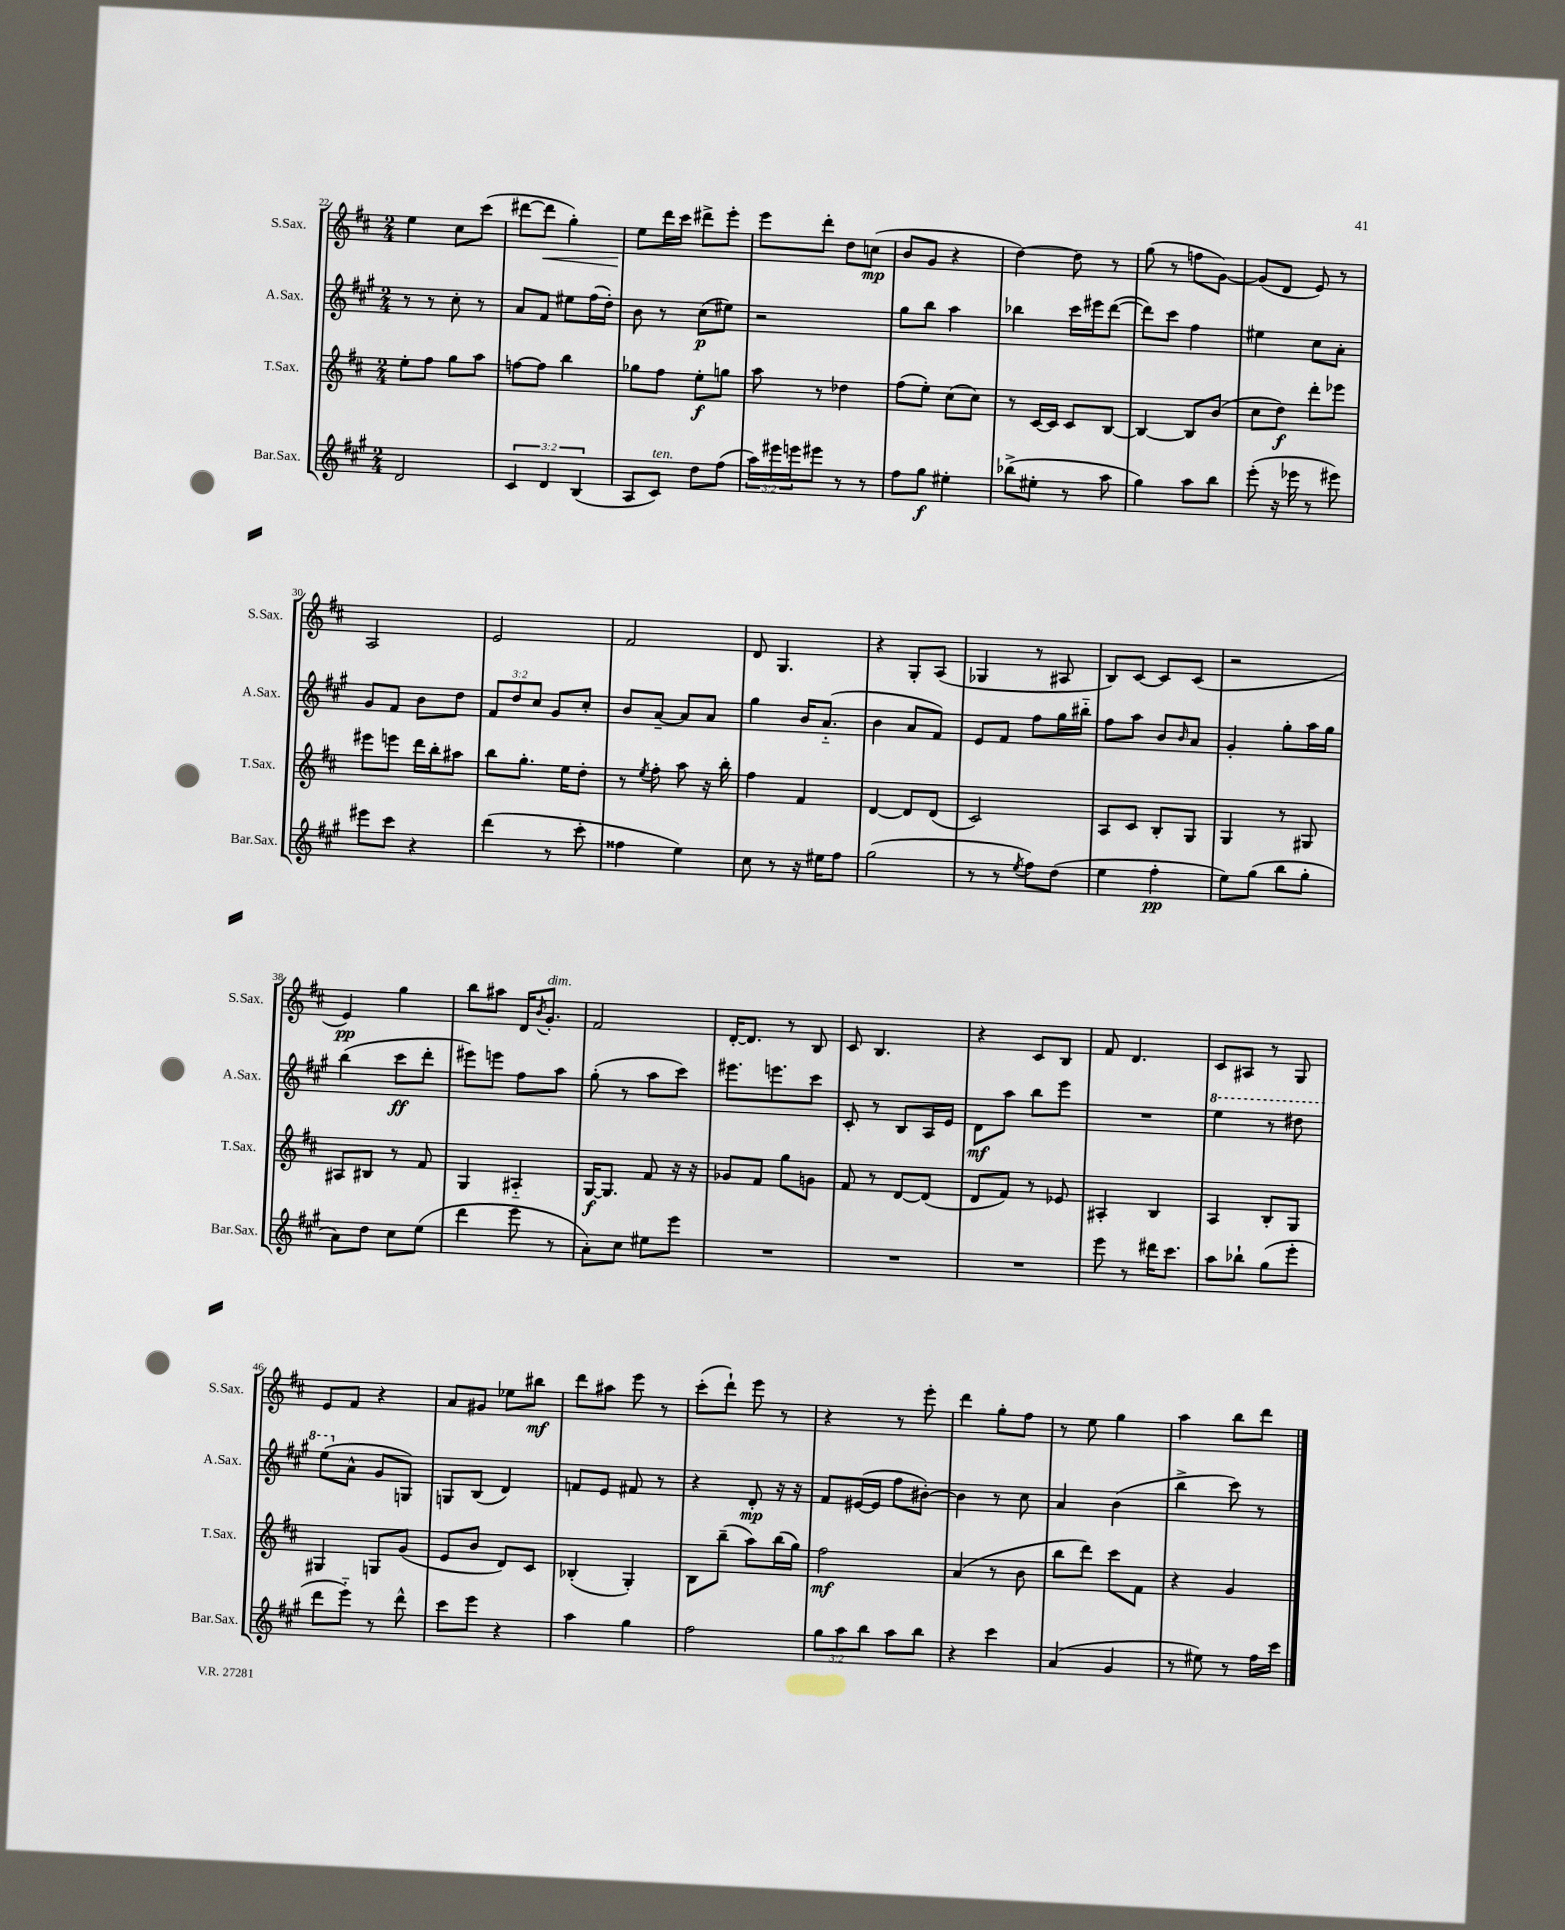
<<
\new StaffGroup <<
\new Staff = "s0" \with { instrumentName = "S.Sax." shortInstrumentName = "S.Sax." } {
    \clef treble \key d \major \numericTimeSignature \time 2/4
    e''4 cis''8 cis'''8( |
    dis'''8~ dis'''8\< g''4-.) |
    e''8\! d'''16 cis'''16 dis'''8-> e'''8-. |
    e'''8 d'''8-. d''8 c''8\mp( |
    b'8 g'8 r4 |
    d''4~) d''8 r8 |
    g''8( r8 f''8 g'8~) |
    g'8( d'8 e'8) r8 |
    a2 |
    e'2 |
    fis'2 |
    d'8 g4. |
    r4 g8-. a8( |
    ges4 r8 ais8 |
    b8) cis'8~ cis'8 cis'8( |
    r2 |
    e'4\pp) g''4 |
    b''8 ais''8 d'16 \acciaccatura { b'8 } g'8.-.^\markup { \italic "dim." } |
    fis'2 |
    d'16~-. d'8. r8 b8 |
    cis'8 b4. |
    r4 cis'8 b8 |
    fis'8 d'4. |
    cis'8 ais8 r8 g8 |
    e'8 fis'8 r4 |
    a'8 gis'8 ees''8 bis''8\mf |
    d'''8 ais''8 e'''8 r8 |
    cis'''8-.( d'''8-!) e'''8 r8 |
    r4 r8 e'''8-. |
    d'''4 g''8-. fis''8 |
    r8 e''8 g''4 |
    a''4 b''8 d'''8 \bar "|." |
}
\new Staff = "s1" \with { instrumentName = "A.Sax." shortInstrumentName = "A.Sax." } {
    \clef treble \key a \major \numericTimeSignature \time 2/4 \override Staff.TupletNumber.text = #tuplet-number::calc-fraction-text
    r8 r8 cis''8-. r8 |
    a'8 fis'8 eis''8 fis''16( d''16-.) |
    b'8 r8 cis''8\p( eis''8) |
    r2 |
    gis''8 b''8 a''4 |
    bes''4 cis'''16 eis'''16 d'''8~( |
    d'''8) cis'''8 fis''4 |
    eis''4 cis''8 a'8-. |
    gis'8 fis'8 b'8 d''8 |
    \tuplet 3/2 { fis'8 d''8 cis''8 } gis'8 cis''8-. |
    b'8 a'8~-- a'8 a'8 |
    gis''4 b'16 a'8.-_( |
    b'4 a'8 fis'8) |
    e'8 fis'8 fis''8 gis''16 bis''16-_ |
    fis''8 a''8 b'8 \grace { b'16 } a'8 |
    gis'4-. gis''8-. a''16 gis''16 |
    b''4( cis'''8\ff d'''8-. |
    eis'''8) e'''8 fis''8 a''8 |
    gis''8-.( r8 a''8 cis'''8) |
    eis'''8. e'''8. cis'''8 |
    cis'8-. r8 b8 a16 e'16 |
    d'8\mf a''8 b''8 e'''8 |
    R2 |
    \ottava #1 e'''4 r8 dis'''8 |
    e'''8( \ottava #0 a'8-^ gis'8 g8) |
    g8 b8( d'4) |
    f'8 e'8 fis'8 r8 |
    r4 d'8-.\mp r16 r16 |
    fis'8 eis'16~( eis'16 fis''8 bis'8~-.) |
    bis'4 r8 cis''8 |
    a'4 b'4( |
    b''4-> cis'''8) r8 \bar "|." |
}
\new Staff = "s2" \with { instrumentName = "T.Sax." shortInstrumentName = "T.Sax." } {
    \clef treble \key d \major \numericTimeSignature \time 2/4
    e''8-. fis''8 g''8 a''8 |
    f''8~ f''8 b''4 |
    ges''8 fis''8 e''8-.\f g''8 |
    a''8 r8 des''4 |
    fis''8( e''8-.) cis''8( cis''8) |
    r8 cis'16~ cis'16 cis'8 b8~ |
    b4~ b8 b'8( |
    cis''8 d''8\f) d'''8-. ees'''8 |
    eis'''8 e'''8 d'''16 b''16-. ais''8 |
    b''8 g''8.-. e''16 d''8-. |
    r8 \acciaccatura { e''8 } fis''8-. a''8 r16 b''16-. |
    fis''4 fis'4 |
    d'4~ d'8 d'8( |
    cis'2) |
    a8 cis'8 b8-. g8 |
    g4 r8 gis8 |
    ais8 bis8 r8 fis'8 |
    g4 ais4-_ |
    g16~\f g8. fis'8 r16 r16 |
    ges'8 fis'8 g''8 g'8 |
    fis'8 r8 d'8~ d'8( |
    d'8 fis'8) r8 ees'8 |
    ais4-. b4 |
    a4 b8-. g8 |
    gis4 g8 g'8( |
    e'8 b'8 d'8) cis'8 |
    bes4-.( g4-.) |
    b8 b''8--( a''8) b''16( g''16) |
    fis''2\mf |
    a'4( r8 b'8 |
    b''8 d'''8) cis'''8 fis'8 |
    r4 g'4 \bar "|." |
}
\new Staff = "s3" \with { instrumentName = "Bar.Sax." shortInstrumentName = "Bar.Sax." } {
    \clef treble \key a \major \numericTimeSignature \time 2/4 \override Staff.TupletNumber.text = #tuplet-number::calc-fraction-text
    d'2 |
    \tuplet 3/2 { cis'4 d'4 b4( } |
    a8 cis'8^\markup { \italic "ten." }) d''8 fis''8( |
    \tuplet 3/2 { a''16) eis'''16 e'''16 } eis'''8 r8 r8 |
    fis''8 gis''8\f eis''4-. |
    bes''8->( eis''8-. r8 a''8 |
    gis''4) a''8 b''8 |
    e'''8-.( r16 ees'''16 r8 eis'''8) |
    eis'''8 cis'''8 r4 |
    d'''4( r8 cis'''8-. |
    fisis''4 e''4) |
    cis''8 r8 r16 eis''16 fis''8 |
    gis''2( |
    r8 r8 \acciaccatura { e''8 } fis''8) d''8( |
    e''4 fis''4-.\pp |
    e''8) gis''8( b''8 gis''8-. |
    a'8) d''8 cis''8 e''8( |
    d'''4 e'''8 r8 |
    a'8-.) cis''8 eis''8 e'''8 |
    R2 |
    R2 |
    R2 |
    e'''8 r8 dis'''16 cis'''8. |
    a''8 bes''8-! gis''8( e'''8-. |
    d'''8 e'''8-_) r8 d'''8-^ |
    cis'''8 e'''8 r4 |
    a''4 gis''4 |
    fis''2 |
    \tuplet 3/2 { gis''8 a''8 b''8 } a''8 b''8 |
    r4 cis'''4 |
    a'4( gis'4 |
    r8 eis''8) r8 fis''16 cis'''16 \bar "|." |
}
>>
>>
\layout { \context { \Score currentBarNumber = #22 } }
